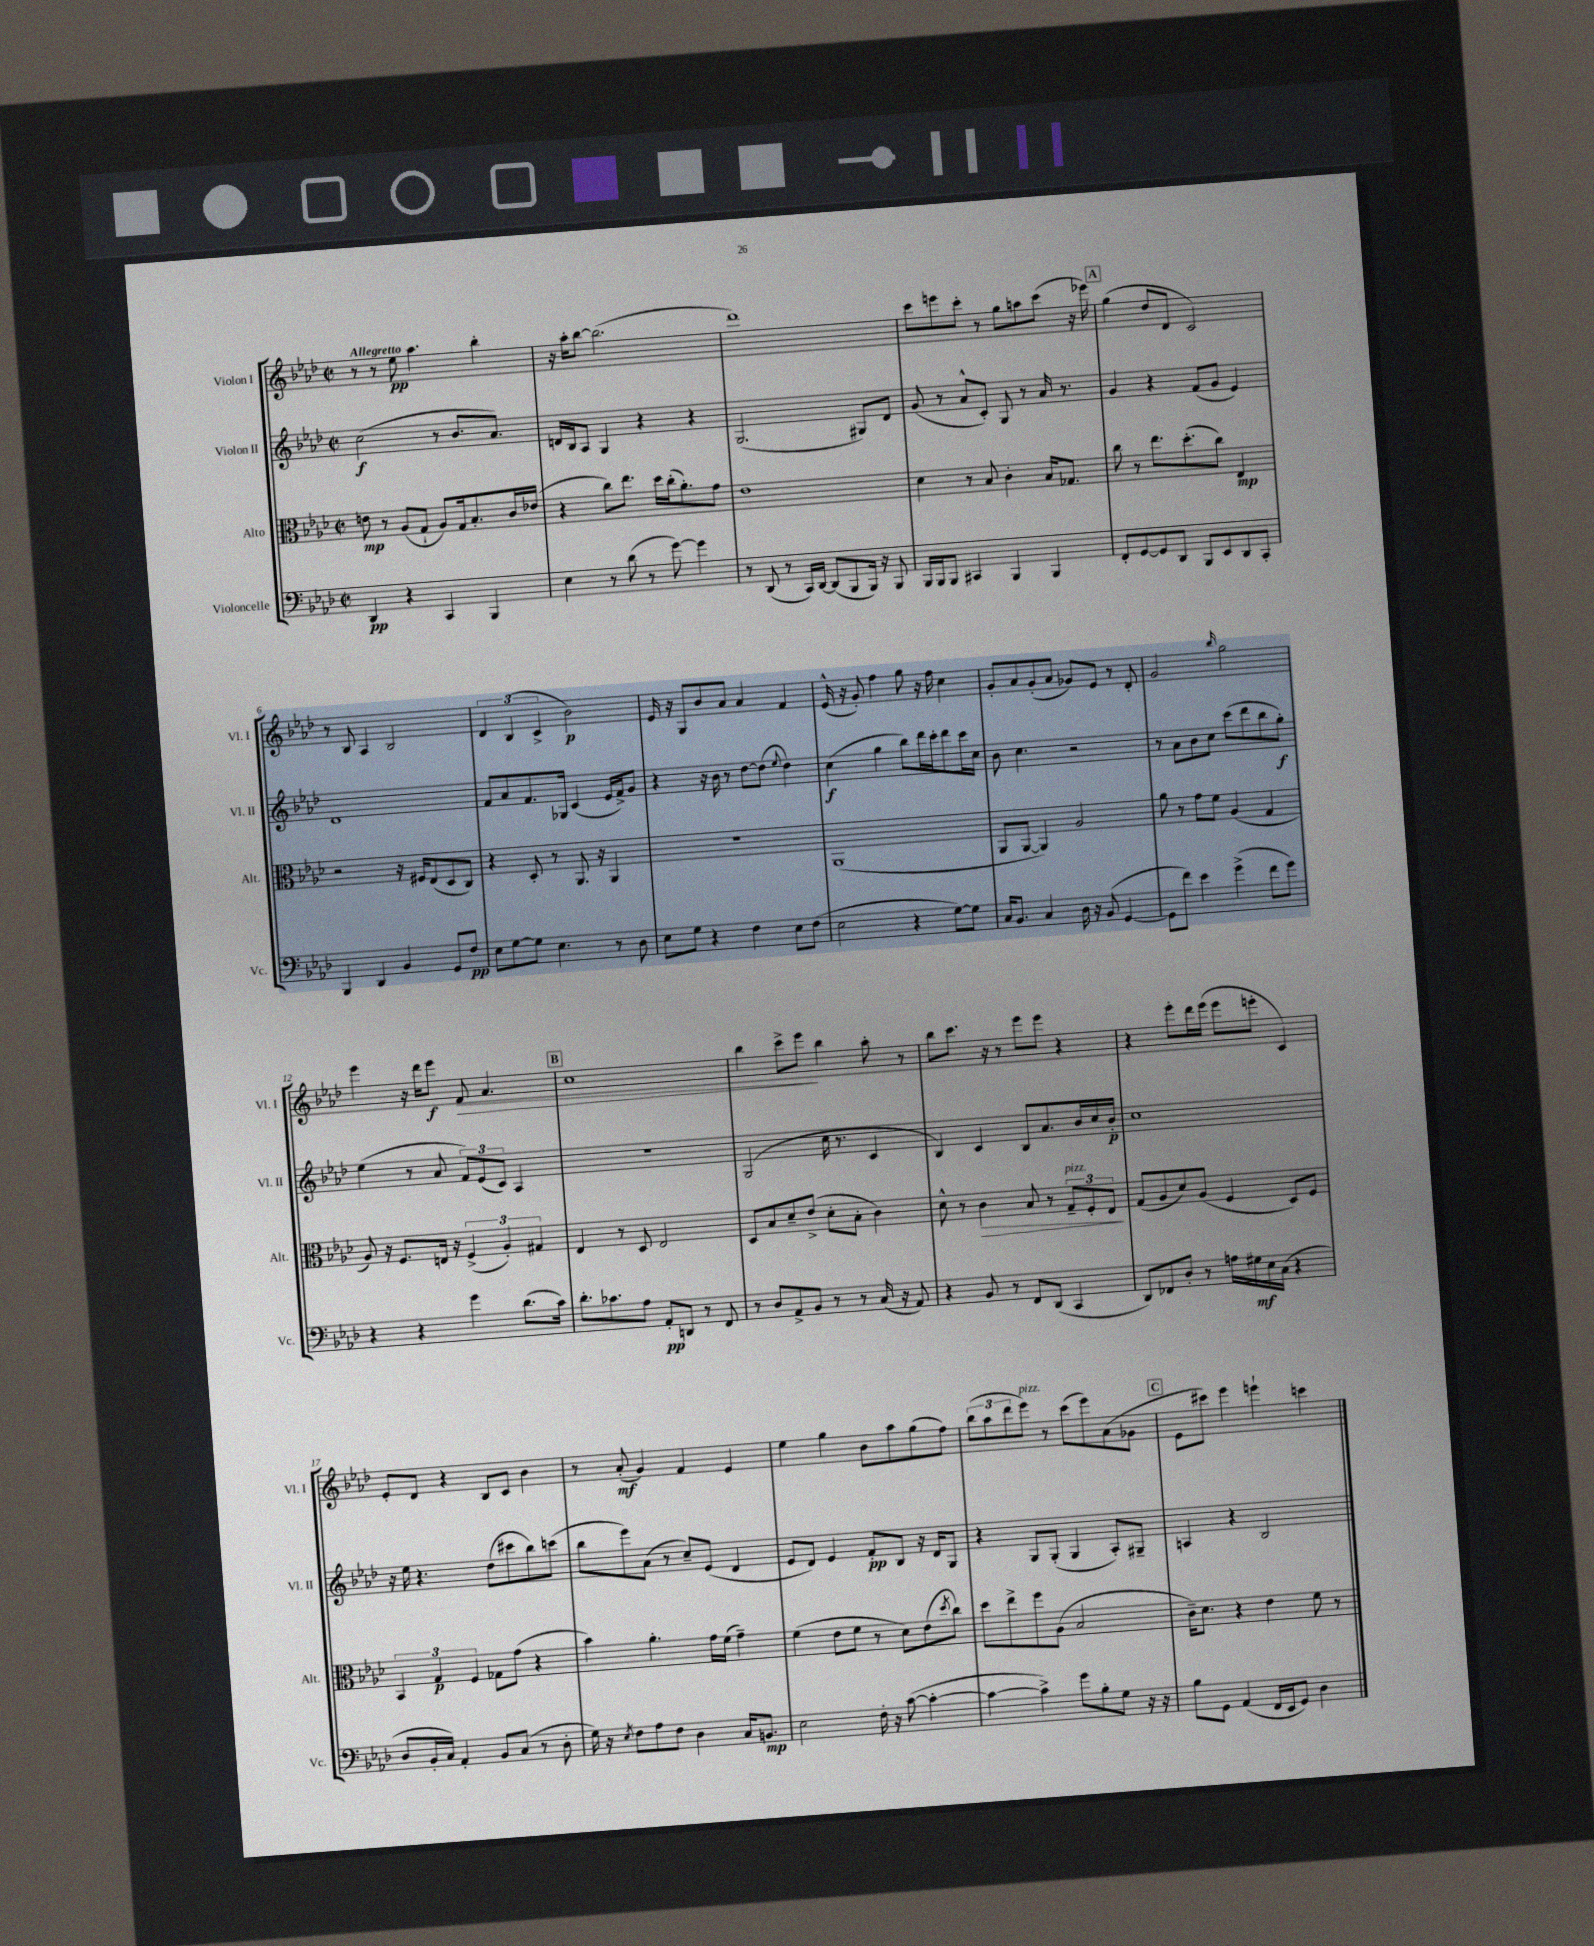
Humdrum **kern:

**kern	**kern	**kern	**kern
*staff4	*staff3	*staff2	*staff1
*clefF4	*clefC3	*clefG2	*clefG2
*k[b-e-a-d-]	*k[b-e-a-d-]	*k[b-e-a-d-]	*k[b-e-a-d-]
*M2/2	*M2/2	*M2/2	*M2/2
*met(c|)	*met(c|)	*met(c|)	*met(c|)
4DD-/	8e\	(2cc\	8r
.	8r	.	8r
4r	(8A-/L	.	8ee-\
.	8G`/J	.	4.aa-\
4CC/	8A-/L)	8r	.
.	16G/k	8.b-/L	.
.	8.B-'/	.	.
4BBB-/	.	.	4bb-'\
.	.	8.a-/J)	.
.	16c/L	.	.
.	(16e-/JJ	.	.
=	=	=	=
4E-\	4r	16d/LL	16r
.	.	16B-/J	16aa-'\LK
.	.	8A-/J	[8bb-\J
8r	8cc\L)	4G/	(2.bb-\]
(8d-\	8.ee-\J	.	.
8r	.	4r	.
.	16dd-\LL	.	.
[8g\)	(16cc'\J	.	.
.	8.a-'\)	.	.
4g\]	.	4r	.
.	8g\J	.	.
=	=	=	=
8r	1e-	(2.G/	1ddd-)
(8DD-/	.	.	.
8r	.	.	.
16CC/LL)	.	.	.
[16DD-/JJ	.	.	.
(8DD-/]L	.	.	.
8BBB-/	.	.	.
16BBB-/Jk)	.	8G#/L)	.
16r	.	.	.
8BBB-/	.	8d-/J	.
=	=	=	=
16BBB-/LL	4d-\	(8g/	8ccc\L
16BBB-/J	.	.	.
8BBB-/J	.	8r	8eee\
4CC#/	8r	8a-^^/L	8ccc'\J
.	8B-/	8c'/J)	8r
4BBB-/	4c'\	8G/	8gg\L
.	.	8r	8aa\
4BBB-/	16B-/LK	16a-/	(8ccc\J
.	8.G-/J	8.r	.
.	.	.	16r
.	.	.	16eee-\)
=	=	=	=
8FF'/L	8cc\	4g/	(4gg\
[8GG/	8r	.	.
8GG/]	8.ee-\L	4r	8dd-/L
8DD-/J	.	.	8d-/J
.	(8.dd-'\	.	.
8BBB-/L	.	(8f/L	2c/)
8EE-/	8cc\J)	8g/J	.
8DD-/	4E-/	4e-/)	.
8CC'/J	.	.	.
=	=	=	=
4BBB-/	2r	1d-	8r
.	.	.	8B-/
4DD-/	.	.	4A-/
4BB-/	16r	.	2B-/
.	16F#/LK	.	.
.	(8E-/	.	.
8GG/L	8D-/	.	.
8F/J	8C/J)	.	.
=	=	=	=
8E-\L	4r	8f/L	6d-/
[8G\	.	8a-/	.
.	.	.	(6B-/
8G\]J	8D-'/	8.f/	.
.	.	.	6c^/
4.E-\	8r	.	.
.	.	16G-/Jk	.
.	8.AA-/	(4c/	2b-\)
.	16r	.	.
8r	4AA-/	16e-/LL	.
.	.	16f^/J)	.
8D-\	.	8g/J	.
=	=	=	=
8E-\L	1r	4r	16e-/
.	.	.	16r
8G\J	.	.	8G/L
4r	.	16r	8b-/
.	.	16b-\	.
.	.	8r	8a-/J
4F\	.	[8dd-\L	4a-/
.	.	(8dd-\]J	.
.	.	8qqee-/	.
8E-\L	.	4dd-\)	4f/
(8F\J	.	.	.
=	=	=	=
2E-\	(1AA-	(4cc\	(16e-^^/
.	.	.	16r
.	.	.	8g'/)
.	.	4gg\	4ff\
4r	.	8bb-\L)	8gg\
.	.	16ddd-\L	16r
.	.	16ccc'\J	16ff\
[8G\L)	.	8ddd-\	4cc\
8G\]J	.	16ccc\L	.
.	.	16cc\JJ	.
=	=	=	=
16C/LK	8AA-/L	8b-\	8g'/L
8.BB-/J	.	.	.
.	[8AA-/J	4.cc\	8a-/
4C/	4AA-/])	.	(8g'/
.	.	.	8a-/J
16D-\	2A-/	2r	8g-/L)
16r	.	.	.
(8BB-/	.	.	8e-/J
[4GG/	.	.	8r
.	.	.	8d-'/
=	=	=	=
8GG\]L	8a-\	8r	2g/
8f\J)	8r	8a-\L	.
4e-\	8g\L	8b-\	.
.	8f\J	8cc\J	.
.	.	.	16qqbb-/
(4g^\	(4A-/	(8ccc\L	2gg\
.	.	8ddd-\	.
8f\L	4G/	8bb-\	.
8g\J)	.	8gg'\J)	.
=	=	=	=
4r	8A-/)	(4ee-\	4eee-\
.	16r	.	.
.	8.F/L	.	.
4r	.	8r	16r
.	.	.	16ddd-\LK
.	16E/Jk	8a-/	8eee-\J
.	16r	.	.
4g\	(6F^/	12f/L)	8f/
.	.	(12e-/	.
.	.	.	4.a-/
.	6A-'/)	12c/J)	.
(8.d-\L	.	4A-/	.
.	6G#/	.	.
16c\Jk)	.	.	.
=	=	=	=
8.d-'\L	4E-/	1r	1cc
8.c-\	.	.	.
.	8r	.	.
8A-\J	8D-/	.	.
8AA-'/L	2E-/	.	.
8DD/J	.	.	.
8r	.	.	.
8FF/	.	.	.
=	=	=	=
8r	8D-/L	(2G/	4bb-\
8D-/L	8B-/	.	.
8AA-^/	8d-~/	.	8ccc^\L
8BB-/J	(8e-^/J	.	8eee-\J
8r	8d-'\L	16cc\	4bb-\
.	.	8.r	.
8r	8B-'\J	.	.
(16C/	4c\)	4c/	8aa-'\
16r	.	.	.
8AA-/)	.	.	8r
=	=	=	=
4r	8d-^^\	4B-/)	8bb-\L
.	8r	.	8.ccc\J
8BB-/	4c\	4c/	.
.	.	.	16r
8r	.	.	8r
8FF/L	8B-/	8B-/L	8eee-\L
(8DD-/J	8r	8.a-/	8eee-\J
4CC/	12G~/L	.	4r
.	.	16b-/L	.
.	12F'/	.	.
.	.	16cc/	.
.	12E-/J	.	.
.	.	16b-'/JJ	.
=	=	=	=
8DD-/L)	(8G/L	1cc	4r
8FF-/	8A-/	.	.
8D-'/J	8d-/)	.	8eee-'\L
8r	(8A-/J	.	16ddd-\L
.	.	.	(16eee-\JJ
16A\LL	4F/	.	8eee-\L
16G#\	.	.	.
16E-\	.	.	8eee'\J
(16C\JJ	.	.	.
4r	8D-/L)	.	4c/)
.	8F/J	.	.
=	=	=	=
8D-/L	6BB-/	16r	8e-'/L
.	.	16ee-\	.
16BB-'/L	.	4.r	8d-/J
.	6G/	.	.
16C/JJ)	.	.	.
4AA-'/	.	.	4r
.	6F/	.	.
8BB-/L	8G-\L	(8dd-\L	8B-/L
(8C/J	(8g\J	8ccc#\	8c/J
8r	4r	8bb-\)	4b-\
8D-'\	.	(8ccc\J	.
=	=	=	=
16G\)	4b-\)	8bb-\L	8r
16r	.	.	.
8qE-/	.	.	.
8F\L	.	8eee-\)	(8a-'/
8A-\	4.a-'\	(8a-\J	4g/)
8F\J	.	8r	.
4D-\	.	8cc~/L)	4f/
.	16g\LL	(8e-/J	.
.	(16f\JJ	.	.
16C/LK	4g~\)	4d-/	4e-/
8.BB/J	.	.	.
=	=	=	=
2E-\	(4f\	8e-/L	4ee-\
.	.	8d-/J)	.
.	8e-\L	4e-/	4gg\
.	8f\J	.	.
16F'\	8r	8f'/L	8b-\L
16r	.	.	.
([8c\	8d-\L)	8B-/J	8aa-\
4c'\_	(8e-\	16r	(8gg\
.	.	16d-/LK	.
.	8qdd-/	.	.
.	8cc\J)	8G/J	8ff\J)
=	=	=	=
4c\_	8dd-\L	4r	(12bb-\L
.	.	.	12aa-\
.	8ee-^\	.	.
.	.	.	12ddd-\
4c^\])	8ff\	8G/L	8eee-\J)
.	(8A-\J	(8G'/J	8r
8g\L	2B-/	4G/	(8ccc\L
8B-'\	.	.	8eee-\)
8G\J	.	8A-'/L)	(8a-\
16r	.	8G#~/J	8g-\J
16r	.	.	.
=	=	=	=
8B-\L	16c~\LK)	4A/	8e-\L
.	8.d-\J	.	.
8GG\J	.	.	8ccc#\J)
(4AA-/	4r	4r	4eee-\
16FF/LL	4e-\	2B-/	4eee`\
16EE-/J	.	.	.
8GG/J)	.	.	.
4D-\	8f\	.	4ccc\
.	8r	.	.
==	==	==	==
*-	*-	*-	*-
